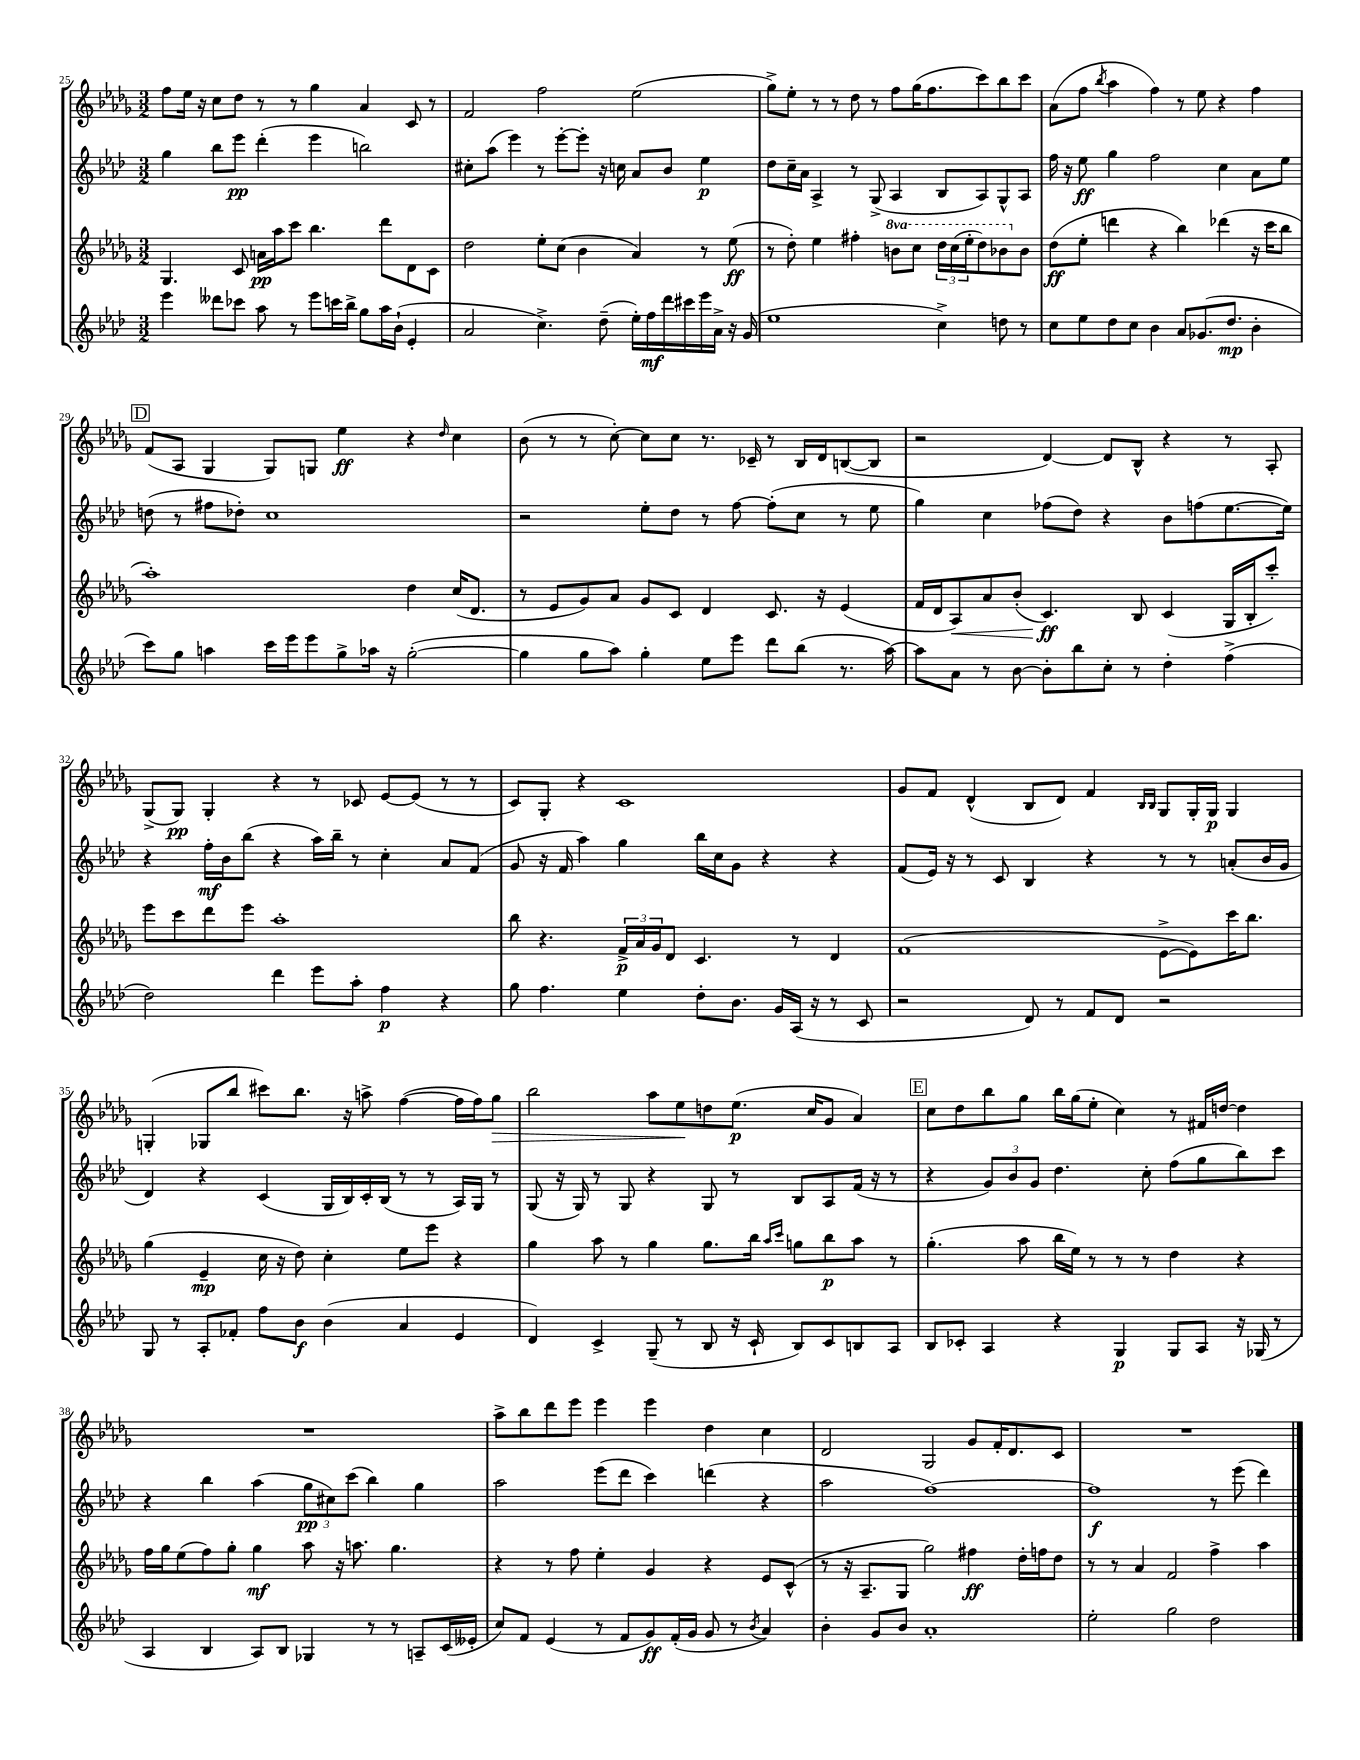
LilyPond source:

<<
\new StaffGroup <<
\new Staff = "s0" {
    \clef treble \key des \major \numericTimeSignature \time 3/2
    f''8 ees''16 r16 c''8 des''8 r8 r8 ges''4 aes'4 c'8 r8 |
    f'2 f''2 ees''2( |
    ges''8->) ees''8-. r8 r8 des''8 r8 f''8 ges''16( f''8. c'''8) bes''8 c'''8 |
    aes'8( f''8 \acciaccatura { bes''8 } aes''4 f''4) r8 ees''8 r4 f''4 |
    \mark \markup { \box "D" } f'8( aes8 ges4 ges8) g8 ees''4\ff r4 \grace { des''16 } c''4 |
    bes'8( r8 r8 c''8~-.) c''8 c''8 r8. ces'16-- r8 bes16 des'16 b8~( b8 |
    r2 des'4~) des'8 bes8-^ r4 r8 aes8-. |
    ges8->( ges8\pp) ges4-. r4 r8 ces'8 ees'8~ ees'8( r8 r8 |
    c'8) ges8-. r4 c'1 |
    ges'8 f'8 des'4-^( bes8 des'8) f'4 \grace { bes16 bes16 } ges8 ges16-. ges16\p ges4 |
    g4-.( ges8 bes''8 cis'''8) bes''8. r16 a''8-> f''4~( f''16 f''16) ges''8\> |
    bes''2 aes''8 ees''8\! d''8 ees''8.\p( c''16 ges'8 aes'4) |
    \mark \markup { \box "E" } c''8 des''8 bes''8 ges''8 bes''16 ges''16( ees''8-. c''4) r8 fis'16 d''16~ d''4 |
    R1. |
    aes''8-> bes''8 des'''8 ees'''8 ees'''4 ees'''4 des''4 c''4 |
    des'2 ges2 ges'8 f'16-. des'8. c'8 |
    R1. \bar "|." |
}
\new Staff = "s1" {
    \clef treble \key aes \major \numericTimeSignature \time 3/2
    g''4 bes''8 ees'''8\pp des'''4-.( ees'''4 b''2) |
    cis''8-. aes''8( ees'''4) r8 ees'''8~-. ees'''8-. r16 c''16 aes'8 bes'8 ees''4\p |
    des''8 c''16-- aes'16 aes4-> r8 g8->( aes4 bes8 aes8) g8-^ aes8 |
    f''16 r16 ees''8\ff g''4 f''2 c''4 aes'8 ees''8 |
    \mark \markup { \box "D" } d''8( r8 fis''8 des''8-.) c''1 |
    r2 ees''8-. des''8 r8 f''8~ f''8-.( c''8 r8 ees''8 |
    g''4) c''4 fes''8( des''8) r4 bes'8 f''8( ees''8.~ ees''16) |
    r4 f''16-.\mf bes'16 bes''8( r4 aes''16) bes''16-- r8 c''4-. aes'8 f'8( |
    g'8 r16 f'16 aes''4) g''4 bes''16 c''16 g'8 r4 r4 |
    f'8( ees'16) r16 r8 c'8 bes4 r4 r8 r8 a'8-.( bes'16 g'16 |
    des'4) r4 c'4( g16 bes16) c'16-. bes16( r8 r8 aes16) g16 r8 |
    g8( r16 g16) r8 g8 r4 g8 r8 bes8 aes8 f'16( r16 r8 |
    \mark \markup { \box "E" } r4 \tuplet 3/2 { g'8) bes'8 g'8 } des''4. c''8-. f''8( g''8 bes''8) c'''8 |
    r4 bes''4 aes''4( \tuplet 3/2 { g''8\pp cis''8) c'''8( } bes''4) g''4 |
    aes''2 ees'''8( des'''8 c'''4) d'''4( r4 |
    aes''2 f''1~) |
    f''1\f r8 ees'''8( des'''4) \bar "|." |
}
\new Staff = "s2" {
    \clef treble \key des \major \numericTimeSignature \time 3/2 \set Staff.ottavationMarkups = #ottavation-simple-ordinals
    ges4. c'8 a'16\pp aes''16 c'''8 bes''4. des'''8 des'8 c'8 |
    des''2 ees''8-. c''8( bes'4 aes'4) r8 ees''8\ff( |
    r8 des''8-.) ees''4 fis''4-. \ottava #1 b''8 c'''8 \tuplet 3/2 { des'''16 c'''16( ees'''16-. } des'''8) bes''8 \ottava #0 bes'8 |
    des''8\ff( ees''8-. d'''4 r4 bes''4) des'''4( r16 c'''16 bes''8 |
    \mark \markup { \box "D" } aes''1-.) des''4 c''16( des'8. |
    r8 ees'8 ges'8) aes'8 ges'8 c'8 des'4 c'8. r16 ees'4( |
    f'16 des'16 aes8\<) aes'8 bes'8-.( c'4.\ff\!) bes8 c'4( ges16 bes16-. c'''8-.) |
    ees'''8 c'''8 des'''8 ees'''8 aes''1-. |
    bes''8 r4. \tuplet 3/2 { f'16->\p aes'16 ges'16 } des'8 c'4. r8 des'4 |
    f'1( ees'8~-> ees'8) c'''16 bes''8. |
    ges''4( ees'4--\mp c''16 r16 des''8) c''4-. ees''8 ees'''8 r4 |
    ges''4 aes''8 r8 ges''4 ges''8. bes''16 \grace { aes''16 c'''16 } g''8 bes''8\p aes''8 r8 |
    \mark \markup { \box "E" } ges''4.-.( aes''8 bes''16 ees''16) r8 r8 r8 des''4 r4 |
    f''16 ges''16 ees''8( f''8) ges''8-. ges''4\mf aes''8 r16 a''8. ges''4. |
    r4 r8 f''8 ees''4-. ges'4 r4 ees'8 c'8-^( |
    r8 r16 aes8.-- ges8 ges''2) fis''4\ff des''16-. f''16 des''8 |
    r8 r8 aes'4 f'2 f''4-> aes''4 \bar "|." |
}
\new Staff = "s3" {
    \clef treble \key aes \major \numericTimeSignature \time 3/2
    ees'''4 deses'''8 ces'''8 aes''8 r8 ees'''8 c'''16 bes''16-> g''8 aes''16 bes'16-!( ees'4-. |
    aes'2 c''4.->) des''8--( ees''16-.) f''16\mf des'''16 cis'''16 ees'''16 aes'16-> r16 g'16( |
    ees''1 c''4->) d''8 r8 |
    c''8 ees''8 des''8 c''8 bes'4 aes'8 ges'8.( des''8.\mp bes'4-. |
    \mark \markup { \box "D" } c'''8) g''8 a''4 c'''16 ees'''16 ees'''8 g''8-> aes''16 r16 g''2~-.( |
    g''4 g''8 aes''8) g''4-. ees''8 ees'''8 des'''8 bes''8( r8. aes''16~) |
    aes''8 aes'8 r8 bes'8~ bes'8-. bes''8 c''8-. r8 des''4-. f''4->( |
    des''2) des'''4 ees'''8 aes''8-. f''4\p r4 |
    g''8 f''4. ees''4 des''8-. bes'8. g'16 aes16( r16 r8 c'8 |
    r2 des'8) r8 f'8 des'8 r2 |
    g8 r8 aes8-. fes'8-. f''8 bes'8\f bes'4( aes'4 ees'4 |
    des'4) c'4-> g8--( r8 bes8 r16 c'16-! bes8) c'8 b8 aes8 |
    \mark \markup { \box "E" } bes8 ces'8-. aes4 r4 g4\p g8 aes8 r16 ges16( r8 |
    aes4 bes4 aes8) bes8 ges4 r8 r8 a8-- c'16( eeses'16-. |
    c''8) f'8 ees'4( r8 f'8 g'8\ff) f'16-.( g'16 g'8 r8 \acciaccatura { bes'8 } aes'4) |
    bes'4-. g'8 bes'8 aes'1-. |
    ees''2-. g''2 des''2 \bar "|." |
}
>>
>>
\layout { \context { \Score currentBarNumber = #25 } }
